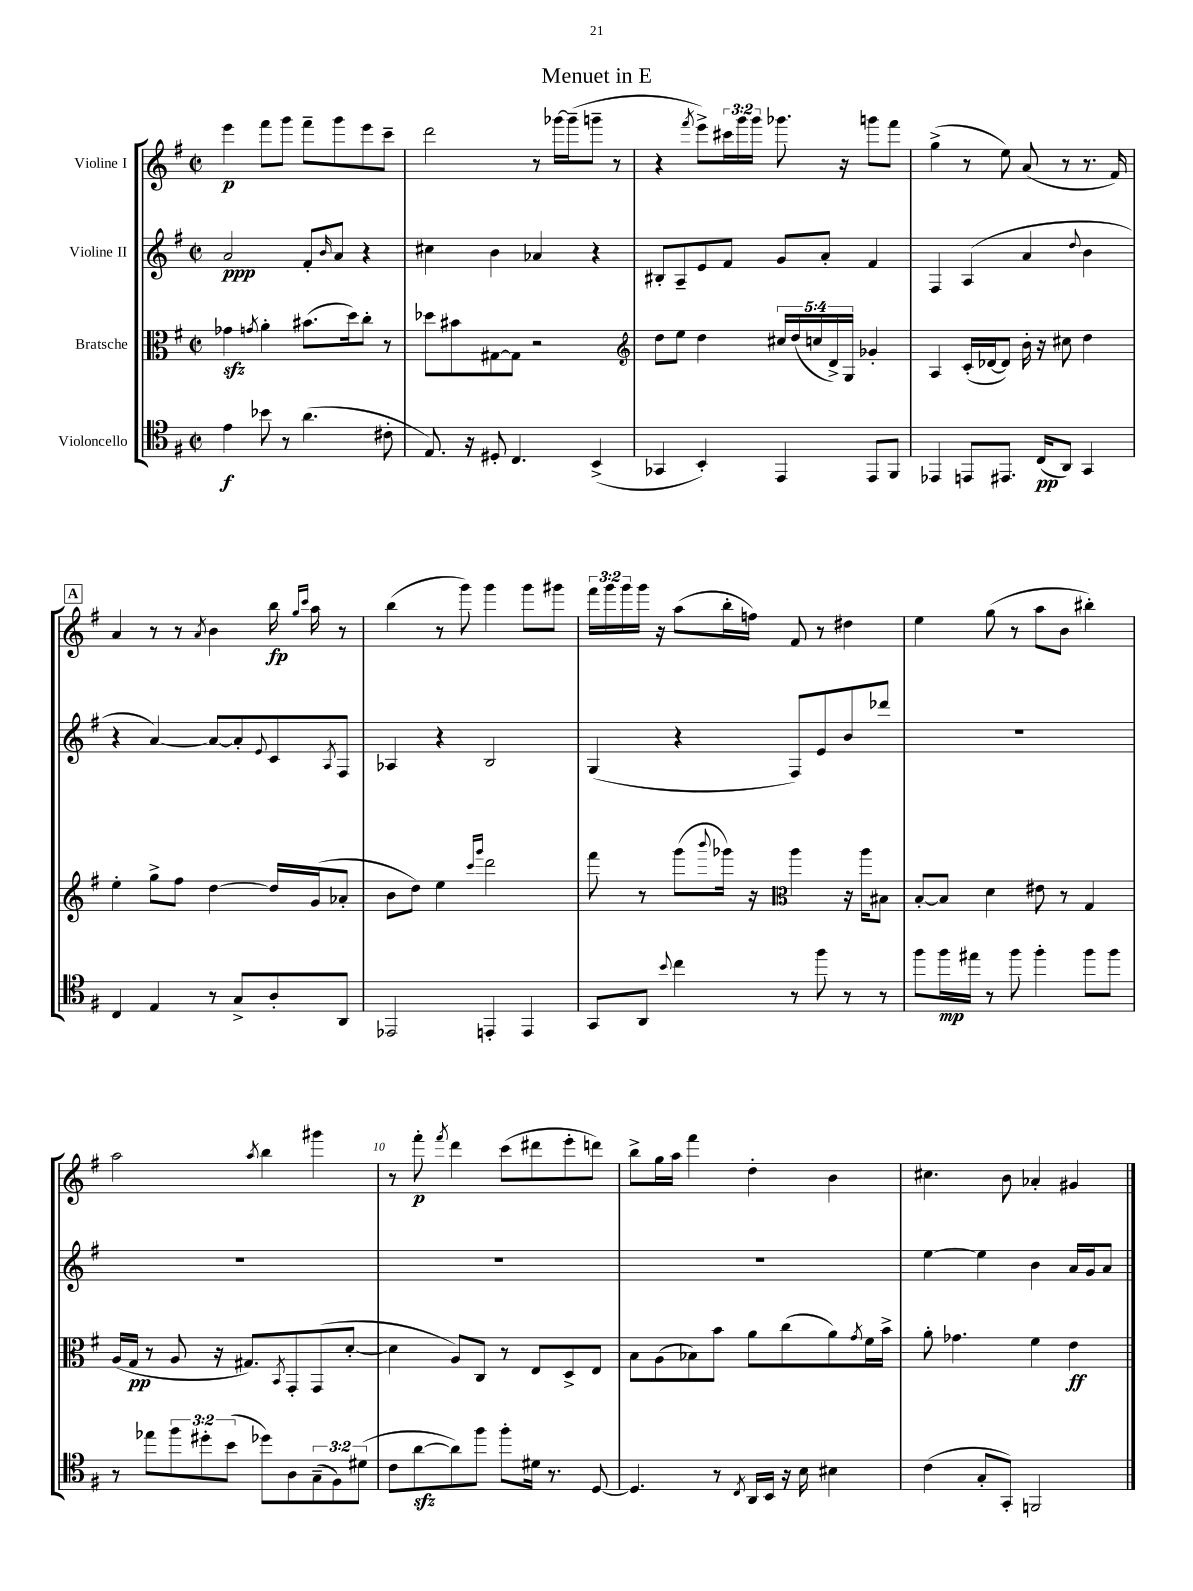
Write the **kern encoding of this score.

**kern	**dynam	**kern	**dynam	**kern	**dynam	**kern	**dynam
*part4	*part4	*part3	*part3	*part2	*part2	*part1	*part1
*staff4	*staff4	*staff3	*staff3	*staff2	*staff2	*staff1	*staff1
*I"Violoncello	*	*I"Bratsche	*	*I"Violine II	*	*I"Violine I	*
*clefC4	*	*clefC3	*	*clefG2	*	*clefG2	*
*k[f#]	*	*k[f#]	*	*k[f#]	*	*k[f#]	*
*M2/2	*	*M2/2	*	*M2/2	*	*M2/2	*
*met(c|)	*	*met(c|)	*	*met(c|)	*	*met(c|)	*
=1	=1	=1	=1	=1	=1	=1	=1
4e\	f	4g-Xzz\	.	2a/	ppp	4eee\	p
.	.	8qgn/	.	.	.	.	.
8b-X\	.	4a'\	.	.	.	8fff#\L	.
8r	.	.	.	.	.	8ggg\J	.
(4.a\	.	(8.b#X\L	.	8f#'/L	.	8fff#~\L	.
.	.	.	.	16qqb/	.	.	.
.	.	.	.	8a/J	.	8ggg\	.
.	.	16dd\k)	.	.	.	.	.
.	.	8cc'\J	.	4r	.	8eee\	.
8c#X'\	.	8r	.	.	.	8ccc~\J	.
=2	=2	=2	=2	=2	=2	=2	=2
8.E/)	.	8dd-X\L	.	4cc#X\	.	2ddd\	.
.	.	8b#X\	.	.	.	.	.
16r	.	.	.	.	.	.	.
8D#X'/	.	[8G#X\	.	4b\	.	.	.
4.C/	.	8G#\J]	.	.	.	.	.
.	.	2r	.	4a-X/	.	8r	.
.	.	.	.	.	.	[16ggg-X\LL	.
.	.	.	.	.	.	(16ggg-~\J]	.
(4BB^/	.	.	.	4r	.	8gggn~\J	.
.	.	.	.	.	.	8r	.
=3	=3	=3	=3	=3	=3	=3	=3
*	*	*clefG2	*	*	*	*	*
4GG-X/	.	8dd\L	.	8B#X'/L	.	4r	.
.	.	8ee\J	.	8A~/	.	.	.
.	.	.	.	.	.	8qfff#/	.
4BB'/)	.	4dd\	.	8e/	.	8eee^\L)	.
.	.	.	.	8f#/J	.	24ccc#X\L	.
.	.	.	.	.	.	24ggg\	.
.	.	.	.	.	.	24ggg\JJ	.
4EE/	.	20cc#X/LL	.	8g/L	.	8.ggg-X\	.
.	.	(20dd/	.	.	.	.	.
.	.	20ccn/	.	.	.	.	.
.	.	.	.	8a'/J	.	.	.
.	.	20d^/)	.	.	.	.	.
.	.	.	.	.	.	16r	.
.	.	20G/JJ	.	.	.	.	.
8EE/L	.	4g-X'/	.	4f#/	.	8gggn\L	.
8FF#/J	.	.	.	.	.	8fff#\J	.
=4	=4	=4	=4	=4	=4	=4	=4
4EE-X/	.	4A/	.	4F#/	.	(4gg^\	.
8EEn/L	.	(16c'/LL	.	(4A/	.	8r	.
.	.	[16d-X/J	.	.	.	.	.
8.EE#X/J	.	8d-/J])	.	.	.	8ee\)	.
.	.	16b'\	.	4a/	.	(8a/	.
(16C/KL	pp	16r	.	.	.	.	.
8AA/J)	.	8cc#X\	.	.	.	8r	.
.	.	.	.	8qqdd/	.	.	.
4GG/	.	4dd\	.	4b\	.	8.r	.
.	.	.	.	.	.	16f#/)	.
!!LO:LB:g=z
!!LO:REH:place=s1:t=A
=5	=5	=5	=5	=5	=5	=5	=5
4C/	.	4ee'\	.	4r	.	4a/	.
4E/	.	8gg^\L	.	[4a/)	.	8r	.
.	.	8ff#\J	.	.	.	8r	.
.	.	.	.	.	.	8qa/	.
8r	.	[4dd\	.	8a/L_	.	4b\	.
8G^/L	.	.	.	8a'/]	.	.	.
.	.	.	.	8qqe/	.	.	.
8A'/	.	16dd/LL]	.	8c/	.	16bb\	fp
.	.	.	.	.	.	16qqgg/LL	.
.	.	.	.	.	.	16qqccc/JJ	.
.	.	(16g/J	.	.	.	16aa\	.
.	.	.	.	8qA/	.	.	.
8AA/J	.	8a-X'/J	.	8F#/J	.	8r	.
=6	=6	=6	=6	=6	=6	=6	=6
2EE-X/	.	8b\L	.	4A-X/	.	(4bb\	.
.	.	8dd\J)	.	.	.	.	.
.	.	4ee\	.	4r	.	8r	.
.	.	.	.	.	.	8ggg\)	.
.	.	16qqccc/LL	.	.	.	.	.
.	.	16qqggg/JJ	.	.	.	.	.
4EEn'/	.	2ddd\	.	2B/	.	4ggg\	.
4EE/	.	.	.	.	.	8ggg\L	.
.	.	.	.	.	.	8ggg#X\J	.
=7	=7	=7	=7	=7	=7	=7	=7
8GG/L	.	8fff#\	.	(4G/	.	24fff#\LL	.
.	.	.	.	.	.	24ggg\	.
.	.	.	.	.	.	24ggg\	.
8AA/J	.	8r	.	.	.	16ggg\JJ	.
.	.	.	.	.	.	16r	.
8qqb/	.	.	.	.	.	.	.
4cc\	.	(8ggg\L	.	4r	.	(8aa\L	.
.	.	8qqbbb/	.	.	.	.	.
.	.	16ggg-X\Jk)	.	.	.	16bb'\L	.
.	.	16r	.	.	.	16ffn\JJ)	.
*	*	*clefC3	*	*	*	*	*
8r	.	4aa\	.	8F#/L)	.	8f#/	.
8ff#\	.	.	.	8e/	.	8r	.
8r	.	16r	.	8b/	.	4dd#X\	.
.	.	16aa\KL	.	.	.	.	.
8r	.	8B#X\J	.	8ddd-X/J	.	.	.
=8	=8	=8	=8	=8	=8	=8	=8
8ff#\L	.	[8B'/L	.	1r	.	4ee\	.
16ff#\L	mp	8B/J]	.	.	.	.	.
16ee#X\JJ	.	.	.	.	.	.	.
8r	.	4d\	.	.	.	(8gg\	.
8ff#\	.	.	.	.	.	8r	.
4ff#'\	.	8e#X\	.	.	.	8aa\L	.
.	.	8r	.	.	.	8b\J	.
8ff#\L	.	4G/	.	.	.	4bb#X'\)	.
8ff#\J	.	.	.	.	.	.	.
!!LO:LB:g=z
=9	=9	=9	=9	=9	=9	=9	=9
8r	.	(16A/LL	.	1r	.	2aa\	.
.	.	16G/JJ	pp	.	.	.	.
8ee-X\L	.	8r	.	.	.	.	.
12ff#\	.	8A/	.	.	.	.	.
12dd#X'\	.	.	.	.	.	.	.
.	.	16r	.	.	.	.	.
(12b\J	.	.	.	.	.	.	.
.	.	8.G#X/L)	.	.	.	.	.
.	.	.	.	.	.	8qaa/	.
8dd-X\L)	.	.	.	.	.	4bb\	.
.	.	8qBB/	.	.	.	.	.
8A\	.	8GG'/	.	.	.	.	.
(12G~\	.	(8GG/	.	.	.	4ggg#X\	.
12F#\)	.	.	.	.	.	.	.
.	.	[8d'/J	.	.	.	.	.
(12d#X\J	.	.	.	.	.	.	.
=10	=10	=10	=10	=10	=10	=10	=10
8c\L	.	4d\]	.	1r	.	8r	.
[8azz\	.	.	.	.	.	8fff#'\	p
.	.	.	.	.	.	8qfff#/	.
8a\])	.	8A/L)	.	.	.	4ddd\	.
8ff#\J	.	8C/J	.	.	.	.	.
8ff#'\L	.	8r	.	.	.	(8ccc\L	.
16d#X\Jk	.	8E/L	.	.	.	8ddd#X\	.
8.r	.	.	.	.	.	.	.
.	.	8D^/	.	.	.	8eee'\	.
[8D/	.	8E/J	.	.	.	8dddn\J)	.
=11	=11	=11	=11	=11	=11	=11	=11
4.D/]	.	8B\L	.	1r	.	8bb^\L	.
.	.	(8A\	.	.	.	16gg\L	.
.	.	.	.	.	.	16aa\JJ	.
.	.	8B-X\)	.	.	.	4fff#\	.
8r	.	8b\J	.	.	.	.	.
8qC/	.	.	.	.	.	.	.
16AA/LL	.	8a\L	.	.	.	4dd'\	.
16BB/JJ	.	.	.	.	.	.	.
16r	.	(8cc\	.	.	.	.	.
16B\	.	.	.	.	.	.	.
4B#X\	.	8a\)	.	.	.	4b\	.
.	.	8qg/	.	.	.	.	.
.	.	16f#\L	.	.	.	.	.
.	.	16b^\JJ	.	.	.	.	.
=12	=12	=12	=12	=12	=12	=12	=12
(4c\	.	8a'\	.	[4ee\	.	4.cc#X\	.
.	.	4.g-X\	.	.	.	.	.
8G'/L	.	.	.	4ee\]	.	.	.
8GG'/J)	.	.	.	.	.	8b\	.
2FFn/	.	4f#\	.	4b\	.	4a-X'/	.
.	.	4e\	ff	16a/LL	.	4g#X/	.
.	.	.	.	16g/J	.	.	.
.	.	.	.	8a/J	.	.	.
==	==	==	==	==	==	==	==
*-	*-	*-	*-	*-	*-	*-	*-
